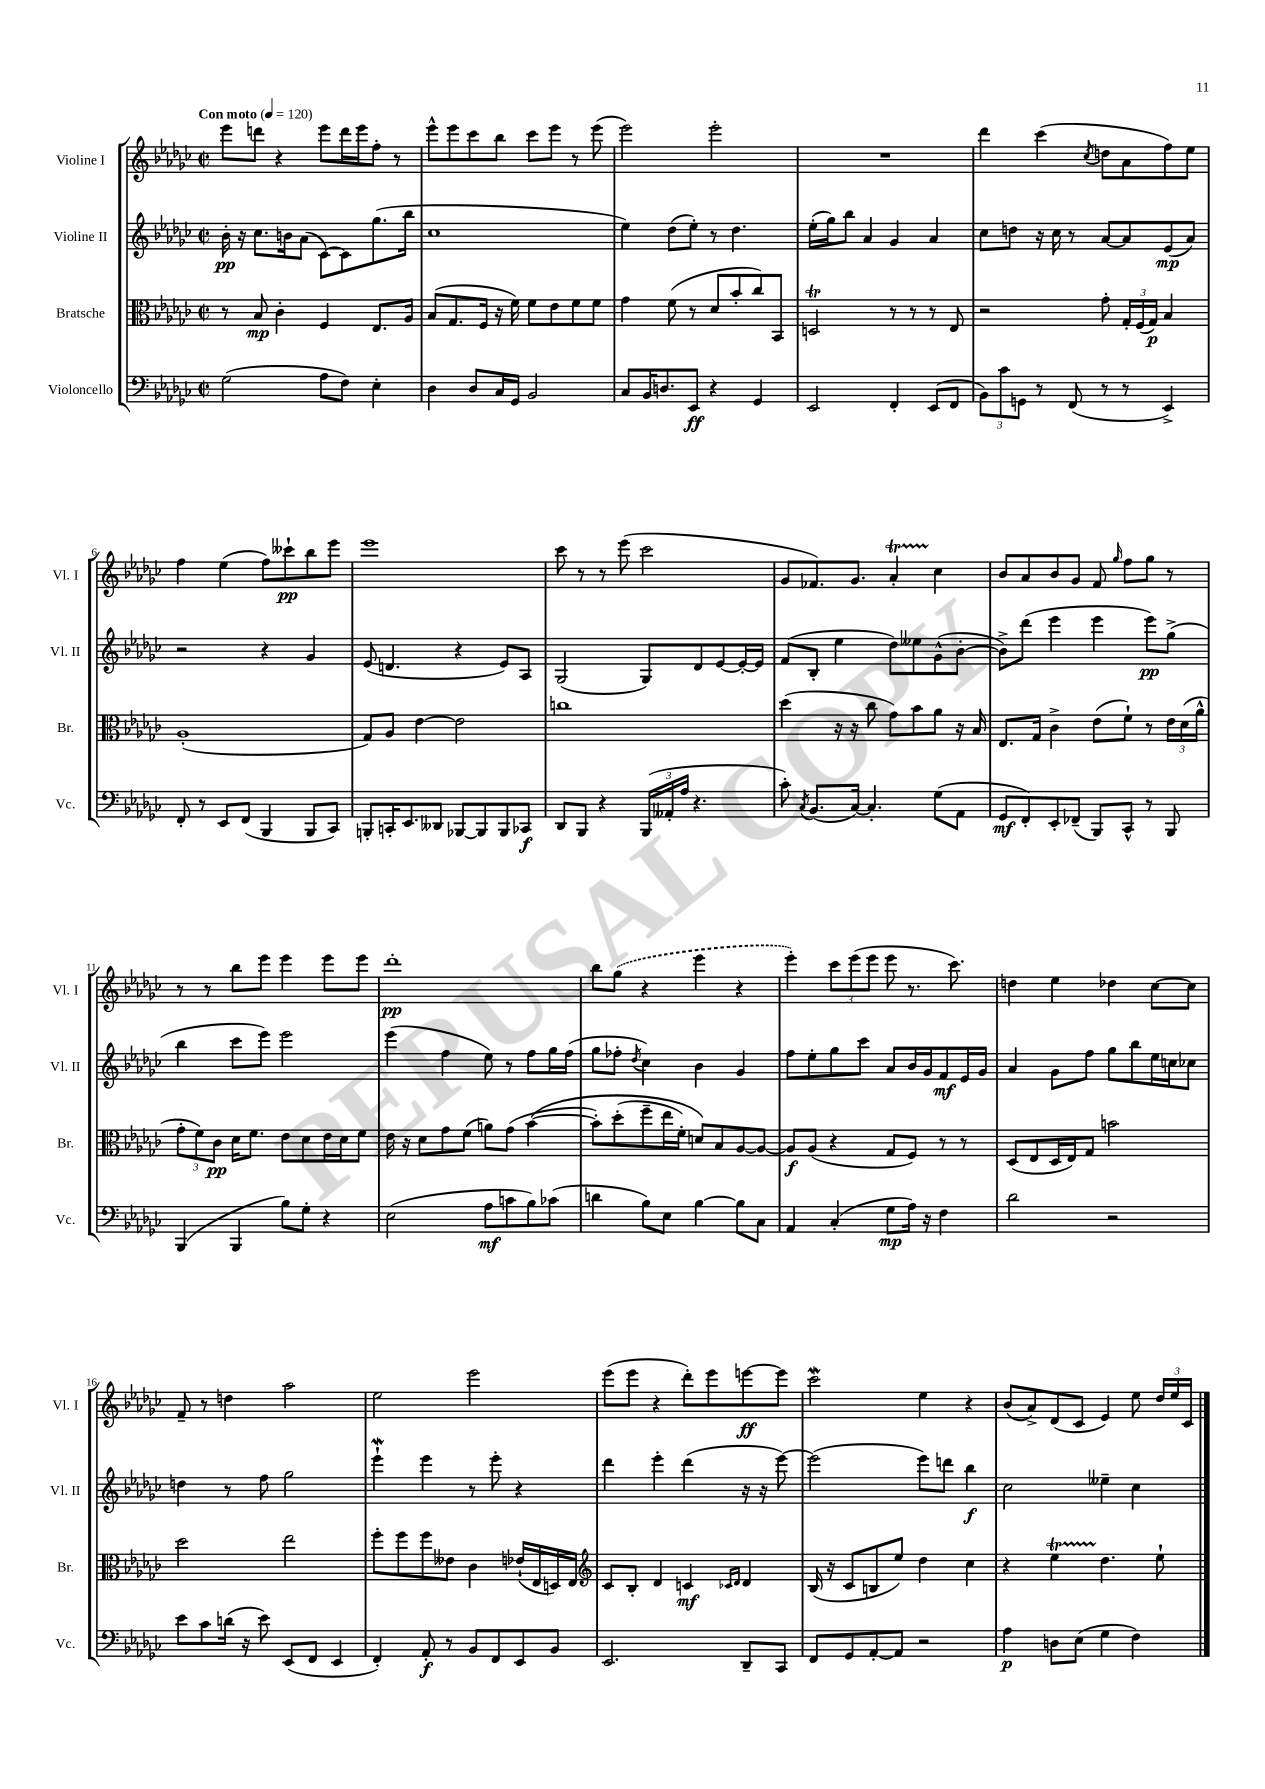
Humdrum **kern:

**kern	**kern	**kern	**kern
*staff4	*staff3	*staff2	*staff1
*clefF4	*clefC3	*clefG2	*clefG2
*k[b-e-a-d-g-c-]	*k[b-e-a-d-g-c-]	*k[b-e-a-d-g-c-]	*k[b-e-a-d-g-c-]
*M2/2	*M2/2	*M2/2	*M2/2
*met(c|)	*met(c|)	*met(c|)	*met(c|)
*MM120	*MM120	*MM120	*MM120
(2G-	8r	16b-'	8eee-
.	.	16r	.
.	8B-	8.cc-	8ddd
.	4c-'	.	4r
.	.	16b	.
.	.	(8a-	.
8A-	4F	[8c-)	8eee-
8F)	.	8c-]	16ddd
.	.	.	16eee-
4E-'	8.E-	(8.gg-	8ff'
.	.	.	8r
.	16A-	16bb-	.
=	=	=	=
4D-	(8B-	1cc-	8eee-^^
.	8.G-	.	8eee-
8D-	.	.	8ccc-
.	16F	.	.
16C-	16r	.	8bb-
16GG-	16f)	.	.
2BB-	8f	.	8ccc-
.	8e-	.	8eee-
.	8f	.	8r
.	8f	.	(8eee-
=	=	=	=
8C-	4g-	4ee-)	2eee-)
16BB-	.	.	.
8.D	.	.	.
.	(8f	(8dd-	.
8EE-	8r	8ee-')	.
4r	8d-	8r	2eee-'
.	8b-'	4.dd-	.
4GG-	8cc-)	.	.
.	8BB-	.	.
=	=	=	=
2EE-	2D	(16ee-'	1r
.	.	16gg-)	.
.	.	8bb-	.
.	.	4a-	.
4FF'	8r	4g-	.
.	8r	.	.
(8EE-	8r	4a-	.
8FF	8E-	.	.
=	=	=	=
12BB-)	2r	8cc-	4ddd-
12c-	.	.	.
.	.	8dd	.
12GG	.	.	.
8r	.	16r	(4ccc-
.	.	16cc-	.
(8FF	.	8r	.
.	.	.	8qcc-
8r	8g-'	[8a-	8dd
8r	24G-'	8a-]	8a-
.	(24F	.	.
.	24G-)	.	.
4EE-^)	4B-	(8e-	8ff)
.	.	8a-)	8ee-
=	=	=	=
8FF'	(1A-'	2r	4ff
8r	.	.	.
8EE-	.	.	(4ee-
(8FF	.	.	.
4BBB-	.	4r	8ff)
.	.	.	8ccc--`
8BBB-	.	4g-	8bb-
8CC-)	.	.	8eee-
=	=	=	=
8BBB'	8G-)	(8e-	1eee-
16CC'	8A-	4.d	.
8.EE-	.	.	.
.	[4e-	.	.
8DD--	.	.	.
[8BBB-	2e-]	4r	.
8BBB-]	.	.	.
8BBB-	.	8e-)	.
8CC-	.	8A-	.
=	=	=	=
8DD-	1cc	(2G-	8ccc-
8BBB-	.	.	8r
4r	.	.	8r
.	.	.	(8eee-
(24BBB-	.	8G-)	2ccc-
24AA--'	.	.	.
24A-	.	.	.
4.r	.	8d-	.
.	.	[8e-	.
.	.	16e-'_	.
.	.	16e-]	.
=	=	=	=
8c-')	(4dd-	(8f	8g-
8qC-	.	.	.
(8.BB-	.	8B-'	8.f-)
.	16r	4ee-	.
[16C-)	16r	.	8.g-
4.C-']	8cc-	.	.
.	8g-)	8dd-)	4a-'
.	8b-	8ee--	.
(8G-	8a-	(8g-^^	4cc-
8AA-	16r	[8b-'	.
.	16B-	.	.
=	=	=	=
8GG-	8.E-	8b-^])	8b-
8FF')	.	(8ddd-	8a-
.	16G-	.	.
8EE-'	4c-^	4eee-	8b-
(8FF-~	.	.	8g-
8BBB-)	(8e-	4eee-	8f
.	.	.	16qqgg-
8CC-^^	8f`)	.	8ff
8r	8r	8eee-)	8gg-
8BBB-	24e-	(8gg-^	8r
.	(24d-	.	.
.	24a-^^	.	.
=	=	=	=
(4BBB-	12g-'	4bb-	8r
.	12f)	.	.
.	.	.	8r
.	12c-	.	.
4BBB-	16d-	8ccc-	8bb-
.	8.f	.	.
.	.	8eee-)	8eee-
8B-)	8e-	2eee-	4eee-
8G-'	8d-	.	.
4r	16e-	.	8eee-
.	16d-	.	.
.	8f	.	8eee-
=	=	=	=
(2E-	16e-	(4eee-	1ddd-'
.	16r	.	.
.	8d-	.	.
.	8g-	4ff	.
.	(8f	.	.
8A-	8a)	8ee-)	.
8c	(8g-	8r	.
8B-)	&([4b-	8ff	.
(8c-	.	16gg-	.
.	.	(16ff	.
=	=	=	=
4d	8b-'])	8gg-	8bb-
.	(8dd-'	8ff-'	(8gg-
.	.	8qdd-	.
8B-)	8ff~	4cc-)	4r
8E-	16ee-	.	.
.	16f')	.	.
[4B-	8d&)	4b-	4eee-
.	8B-	.	.
8B-]	[8A-	4g-	4r
8C-	8A-_	.	.
=	=	=	=
4AA-	8A-]	8ff	4eee-')
.	(8A-	8ee-'	.
(4C-'	4r	8gg-	12ccc-
.	.	.	(12eee-
.	.	8ccc-	.
.	.	.	12eee-
8G-	8G-	8a-	8eee-
16A-)	8F)	16b-	8.r
16r	.	16g-	.
4F	8r	8f	.
.	.	.	8.ccc-)
.	8r	16e-	.
.	.	16g-	.
=	=	=	=
2d-	(8D-	4a-	4dd
.	8E-	.	.
.	16D-	8g-	4ee-
.	16E-)	.	.
.	8G-	8ff	.
2r	2b	8gg-	4dd-
.	.	8bb-	.
.	.	16ee-	[8cc-
.	.	16cc	.
.	.	8cc-	8cc-]
=	=	=	=
8e-	2dd-	4dd	8f~
8c-	.	.	8r
(16d	.	8r	4dd
16r	.	.	.
8e-)	.	8ff	.
(8EE-	2ee-	2gg-	2aa-
8FF	.	.	.
4EE-	.	.	.
=	=	=	=
4FF')	8ff'	4eee-`	2ee-
.	8ff	.	.
8AA-'	8ff	4eee-	.
8r	8e--	.	.
8BB-	4c-	8r	2eee-
8FF	.	8eee-'	.
8EE-	(16e-`	4r	.
.	16E-	.	.
8BB-	16D)	.	.
.	16E-	.	.
=	=	=	=
*	*clefG2	*	*
2.EE-	8c-	4ddd-	(8eee-
.	8B-'	.	8eee-
.	4d-	4eee-'	4r
.	4c	(4ddd-	8ddd-')
.	.	.	8eee-
.	16qqc-	.	.
.	16qqd-	.	.
8DD-~	4d-	16r	[8eee
.	.	16r	.
8CC-	.	[8eee-)	8eee]
=	=	=	=
8FF	(16B-	(2eee-]	2ccc-
.	16r	.	.
8GG-	8c-	.	.
[8AA-'	8B	.	.
8AA-]	8ee-)	.	.
2r	4dd-	8eee-)	4ee-
.	.	8ddd	.
.	4cc-	4bb-	4r
=	=	=	=
4A-	4r	2cc-	(8b-
.	.	.	8a-^)
8D	4ee-	.	(8d-
(8E-	.	.	8c-
4G-	4.dd-	4ee--~	4e-)
4F)	.	4cc-	8ee-
.	8ee-`	.	24dd-
.	.	.	24ee-
.	.	.	24c-
==	==	==	==
*-	*-	*-	*-
